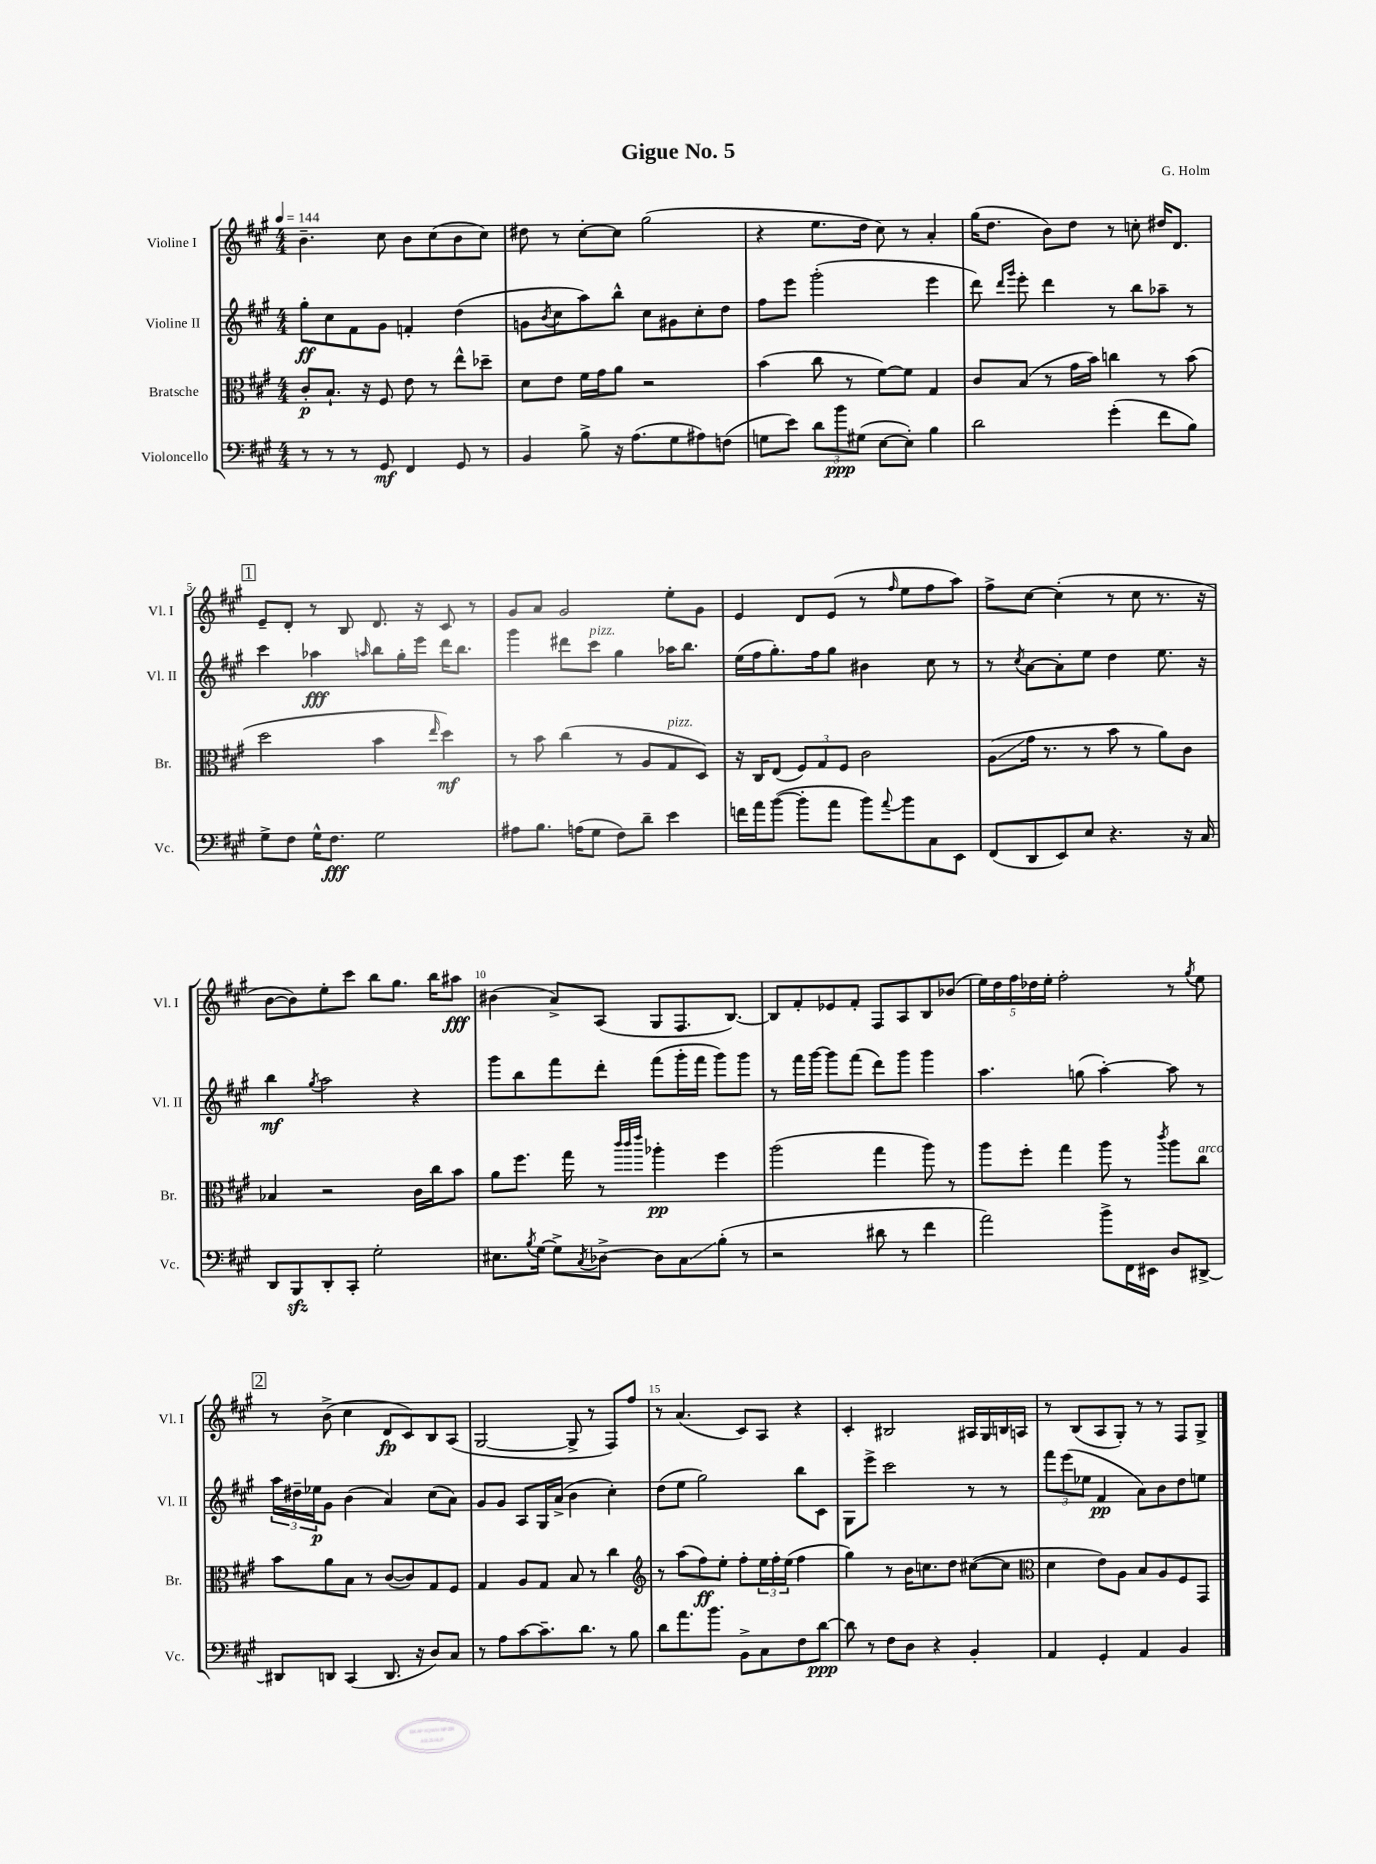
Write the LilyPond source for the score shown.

\header { title = "Gigue No. 5" composer = "G. Holm" }
<<
\new StaffGroup <<
\new Staff = "s0" \with { instrumentName = "Violine I" shortInstrumentName = "Vl. I" } {
    \clef treble \key a \major \numericTimeSignature \time 4/4 \tempo 4 = 144
    b'4.-- cis''8 b'8 cis''8( b'8 cis''8) |
    dis''8 r8 cis''8~-. cis''8 gis''2( |
    r4 e''8. d''16 cis''8) r8 a'4-. |
    gis''16( d''8. b'8) d''8 r8 c''8-. dis''16 d'8. |
    \mark \markup { \box "1" } e'8-- d'8-. r8 b8 d'8. r16 cis'8 r8 |
    gis'8 a'8 gis'2 e''8-. gis'8 |
    e'4 d'8 e'8( r8 \grace { fis''16 } e''8 fis''8 a''8) |
    fis''8-> cis''8~ cis''4-.( r8 cis''8 r8. r16 |
    b'8~ b'8) e''8-. cis'''8 b''8 gis''8. b''16 ais''8\fff |
    bis'4( a'8->) a8( gis8 fis8. b8.~) |
    b8 fis'8-. ees'8 fis'8-. fis8 a8 b8 bes'8( |
    \tuplet 5/4 { e''16) d''16 fis''16 des''16 e''16-. } fis''2-. r8 \acciaccatura { gis''8 } e''8 |
    \mark \markup { \box "2" } r8 b'8->( cis''4 d'8\fp cis'8) b8 a8( |
    gis2~ gis8-> r8 fis8) fis''8 |
    r8 a'4.( cis'8) a8 r4 |
    cis'4-. bis2 ais16 gis16 b16 a16 |
    r8 b8( a8 gis8-.) r8 r8 fis8 gis8-> \bar "|." |
}
\new Staff = "s1" \with { instrumentName = "Violine II" shortInstrumentName = "Vl. II" } {
    \clef treble \key a \major \numericTimeSignature \time 4/4
    gis''8-.\ff cis''8 fis'8 gis'8 f'4-. d''4( |
    g'8 \acciaccatura { b'8 } cis''8 a''8) b''8-^ cis''8 gis'8 cis''8-. d''8 |
    fis''8 e'''8 gis'''2-.( e'''4 |
    d'''8) \grace { d'''16 gis'''16 } e'''8-. d'''4 r8 b''8 aes''8-- r8 |
    \mark \markup { \box "1" } cis'''4 aes''4\fff \grace { a''16 } b''8 gis''16-. e'''16 d'''16 b''8. |
    gis'''4 dis'''8 cis'''8^\markup { \italic "pizz." } gis''4 aes''16 b''8. |
    e''16( fis''16 gis''8.-.) fis''16 gis''8 bis'4 cis''8 r8 |
    r8 \acciaccatura { cis''8 } a'8~ a'8-. e''8 d''4 e''8. r16 |
    b''4\mf \acciaccatura { gis''8 } a''2 r4 |
    gis'''8 b''8 fis'''8 d'''8-. fis'''8( gis'''16-. fis'''16 gis'''8) gis'''8 |
    r8 fis'''16 gis'''16~ gis'''8 fis'''8( d'''8) gis'''8 gis'''4 |
    a''4. g''8( a''4~-.) a''8 r8 |
    \mark \markup { \box "2" } \tuplet 3/2 { a''16 dis''16-- ees''16\p } gis'8 b'4( a'4) cis''8( a'8) |
    gis'8 gis'8 a8 gis16 a'16->( b'4 cis''4-.) |
    d''8( e''8 gis''2) b''8 cis'8 |
    gis8 e'''8-> cis'''2 r8 r8 |
    \tuplet 3/2 { fis'''8 e'''8( ees''8 } fis'4\pp a'8) b'8 d''8 e''8 \bar "|." |
}
\new Staff = "s2" \with { instrumentName = "Bratsche" shortInstrumentName = "Br." } {
    \clef alto \key a \major \numericTimeSignature \time 4/4
    cis'8-.\p b8.-! r16 fis8 e'8 r8 e''8-^ des''8-- |
    d'8 e'8 fis'16 gis'16 a'8 r2 |
    b'4( cis''8 r8 fis'8~) fis'8 gis4 |
    cis'8 b8( r8 gis'16 b'16) c''4 r8 b'8( |
    \mark \markup { \box "1" } d''2 b'4 \grace { e''16 } d''4\mf) |
    r8 b'8 cis''4( r8 a8 gis8^\markup { \italic "pizz." } d8) |
    r16 cis16 e8( \tuplet 3/2 { fis8) gis8 fis8 } cis'2 |
    a8\glissando( gis'16 r8. r8 b'8 r8 a'8) cis'8 |
    bes4 r2 cis'16 cis''16 b'8 |
    a'8 fis''8. gis''16 r8 \grace { cis'''32 cis'''32 e'''32 } aes''4-.\pp fis''4 |
    a''2( gis''4 a''8) r8 |
    a''8 fis''8-. gis''4 a''8 r8 \acciaccatura { cis'''8 } a''8 cis''8^\markup { \italic "arco" } |
    \mark \markup { \box "2" } b'8 a'8 b8 r8 cis'8~( cis'8) gis8 fis8 |
    gis4 a8 gis8 b8 r8 cis''4 |
    \clef treble r8 a''8( fis''8\ff) e''8-. fis''8-. \tuplet 3/2 { e''16 fis''16-. e''16( } fis''4 |
    gis''4) r8 b'16 c''8. d''8 cis''8~( cis''8 |
    \clef alto d'4 e'8) a8 b8 a8 fis8 gis,8 \bar "|." |
}
\new Staff = "s3" \with { instrumentName = "Violoncello" shortInstrumentName = "Vc." } {
    \clef bass \key a \major \numericTimeSignature \time 4/4
    r8 r8 r8 gis,8\mf fis,4 gis,8 r8 |
    b,4 b8-> r16 a8.( gis8 ais8) f8( |
    g8 e'8) \tuplet 3/2 { d'8 b'8\ppp gis8( } e8~ e8-.) b4 |
    d'2 gis'4-.( fis'8 b8) |
    \mark \markup { \box "1" } gis8-> fis8 gis16-^ fis8.\fff gis2 |
    ais8 b8. a16( gis8 fis8) d'8-- e'4 |
    f'16 a'16 b'8~( b'8-. a'8 b'8) \appoggiatura { a'8 } b'8 cis8 e,8 |
    fis,8( d,8 e,8) e8 r4. r16 cis16 |
    d,8 b,,8\sfz d,8-. cis,8-. gis2-. |
    eis8. \acciaccatura { b8 } gis16~ gis8-> \acciaccatura { cis8 } des8~-> des8 cis8\glissando b8-.( r8 |
    r2 dis'8 r8 fis'4 |
    a'2) b'8-> fis,16 eis,16 d8 dis,8~-> |
    \mark \markup { \box "2" } dis,8 d,8 cis,4( d,8. r16 d8) cis8 |
    r8 a8 cis'8~ cis'8.-- d'8. r8 b8 |
    d'8 a'8. b'8. b,8-> cis8 fis8 d'8~\ppp |
    d'8 r8 fis8 d8 r4 b,4-. |
    a,4 gis,4-. a,4 b,4 \bar "|." |
}
>>
>>
\layout { \context { \Score \override BarNumber.break-visibility = ##(#f #t #t) barNumberVisibility = #(every-nth-bar-number-visible 5) } }
